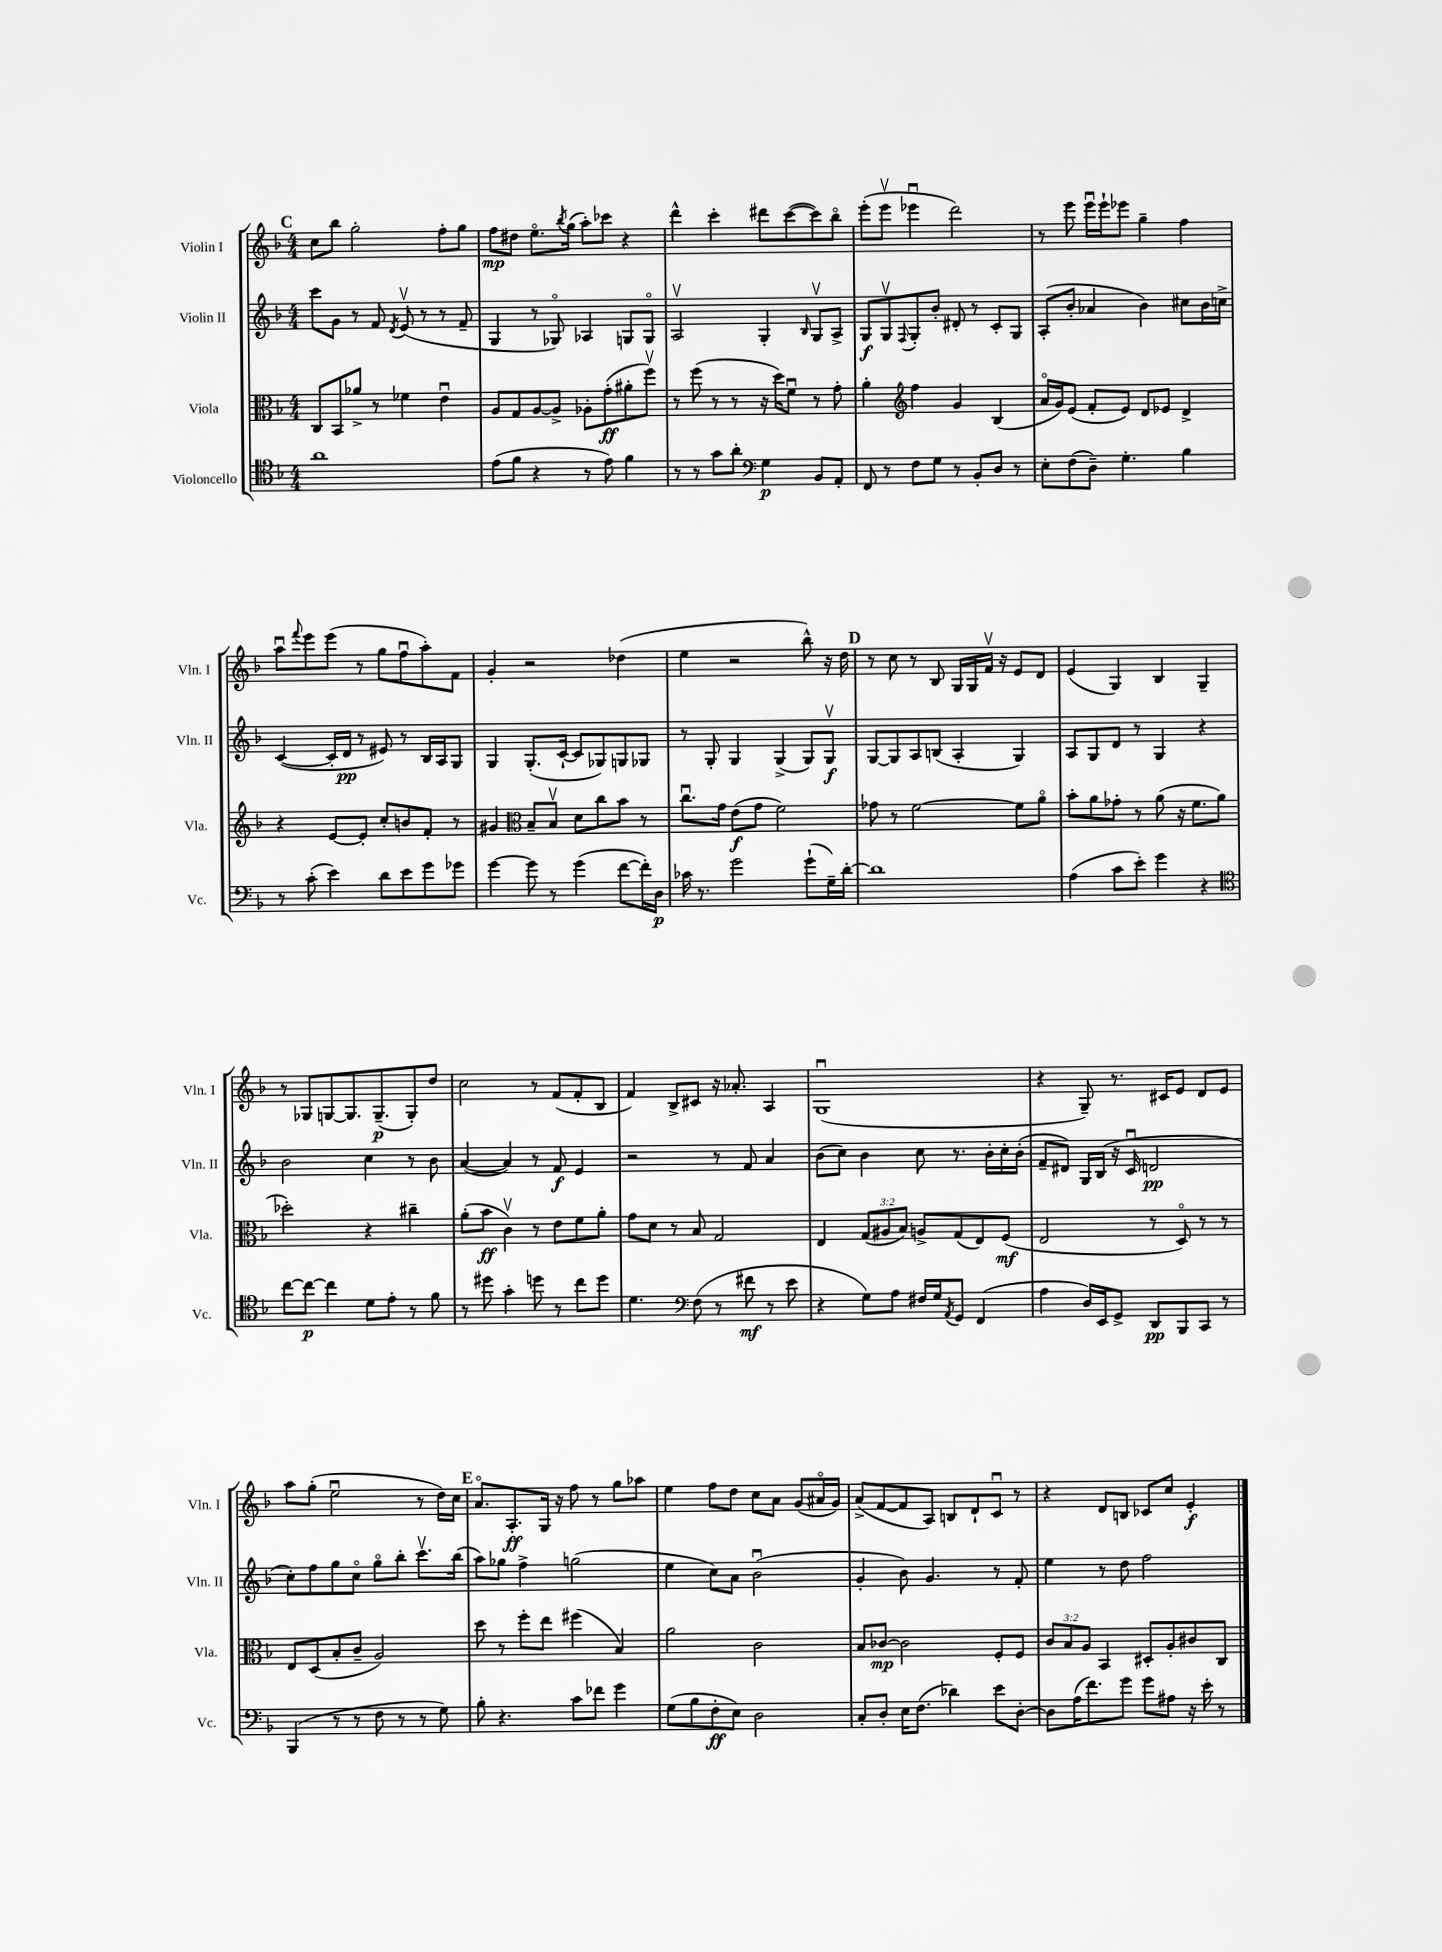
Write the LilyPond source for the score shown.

<<
\new StaffGroup <<
\new Staff = "s0" \with { instrumentName = "Violin I" shortInstrumentName = "Vln. I" } {
    \clef treble \key f \major \numericTimeSignature \time 4/4
    \mark \markup { \bold "C" } c''8 bes''8 g''2-. f''8-. g''8 |
    f''8\mp dis''8 e''8.\flageolet \acciaccatura { bes''8 } g''16( a''8-.) ces'''8 r4 |
    d'''4-^ c'''4-. dis'''8 c'''8~( c'''8) bes''8\flageolet |
    e'''8-.( e'''8\upbow ees'''4\downbow d'''2) |
    r8 e'''8 e'''16\downbow e'''16-! ees'''8 g''4-- f''4 |
    a''8\downbow \appoggiatura { f'''8 } e'''8 e'''8( r8 g''8 f''8\downbow a''8-.) f'8 |
    g'4-. r2 des''4( |
    e''4 r2 bes''8-^) r16 d''16 |
    \mark \markup { \bold "D" } r8 c''8 r8 bes8 g16 g16 f'16\upbow r16 e'8 d'8 |
    e'4( g4) bes4 g4-- |
    r8 ges8 g8~ g8. g8.--\p( g8-.) d''8 |
    c''2 r8 f'8( f'8-. bes8 |
    f'4) bes8-> cis'8 r16 aes'8.-. a4 |
    g1\downbow( |
    r4 g8--) r8. cis'16 e'8 d'8 e'8 |
    a''8 g''8-.( e''2\downbow r8 d''16) c''16 |
    \mark \markup { \bold "E" } a'8.\flageolet a8.-.\ff g16 r16 f''8 r8 g''8 aes''8 |
    e''4 f''8 d''8 c''8 a'8 g'8( ais'16\flageolet g'16) |
    a'8->( f'8~ f'8 a8) b8 d'8-! c'8\downbow r8 |
    r4 d'8 b8 ces'8 c''8 e'4-.\f \bar "|." |
}
\new Staff = "s1" \with { instrumentName = "Violin II" shortInstrumentName = "Vln. II" } {
    \clef treble \key f \major \numericTimeSignature \time 4/4
    \mark \markup { \bold "C" } c'''8 g'8 r8 f'8 \acciaccatura { d'8 } e'8\upbow( r8 r8 f'8-- |
    g4 r8 ges8\flageolet) aes4 g8 g8\flageolet |
    a2\upbow g4-. \grace { bes16 } g8\upbow a8-> |
    g8\f g8\upbow \appoggiatura { f8 } g8-. bes'8-. dis'8-. r8 c'8-. g8 |
    a8-.( bes'8-. aes'4 bes'4) cis''8 bes'16 c''16-> |
    c'4~( c'16-. d'16\pp r8 eis'8) r8 bes16 a16 g8 |
    g4 g8.-.( c'16~-! c'8 ges8) g8 ges8 |
    r8 g8-. g4 g4->( g8) g8\upbow\f |
    \mark \markup { \bold "D" } g8~ g8 a8 b8( a4-. g4) |
    a8 g8 d'8 r8 g4 r4 |
    bes'2 c''4 r8 bes'8 |
    a'4~( a'4) r8 f'8\f e'4 |
    r2 r8 f'8 a'4 |
    bes'8( c''8) bes'4 c''8 r8. bes'16-. c''16-. bes'16-.( |
    f'8-- dis'8) g16 bes16( r16 c'16\downbow d'2\pp |
    c''8-.) f''8 g''8 c''8\flageolet g''8\flageolet bes''8-. c'''8.\upbow bes''16( |
    \mark \markup { \bold "E" } a''8) ges''8 f''4-> g''2( |
    e''4 c''8) a'8 bes'2\downbow( |
    g'4-. bes'8) g'4. r8 f'8-. |
    e''4 r8 d''8 f''2 \bar "|." |
}
\new Staff = "s2" \with { instrumentName = "Viola" shortInstrumentName = "Vla." } {
    \clef alto \key f \major \numericTimeSignature \time 4/4 \override Staff.TupletNumber.text = #tuplet-number::calc-fraction-text
    \mark \markup { \bold "C" } c8 bes,8 aes'8-> r8 fes'4 e'4\downbow |
    a8 g8 a8~ a8-> aes8-. g'8-.\ff( ais'8-. f''8\upbow) |
    r8 f''8( r8 r8 r16 d''16) f'8\downbow r8 g'8-. |
    a'4-. \clef treble f''4 g'4 bes4( |
    a'16\flageolet g'16) e'8( f'8-. e'8) d'8 ees'8 d'4-> |
    r4 e'8~ e'8-. c''8-. b'8 f'8-. r8 |
    gis'4 \clef alto bes8-- bes8\upbow d'8 c''8 bes'8 r8 |
    c''8.\downbow g'16 e'8\f( g'8 f'2) |
    \mark \markup { \bold "D" } ges'8 r8 f'2~ f'8 a'8\flageolet |
    bes'8-. a'8 ges'8-. r8 a'8( r16 f'8. a'8 |
    des''2-.) r4 cis''4-- |
    a'8-.( bes'8\ff c'4\upbow) r8 e'8 f'8 a'8-. |
    g'8 d'8 r8 bes8 g2 |
    e4 \tuplet 3/2 { g8( ais8 bes8) } a8-> g8( e8) f8\mf( |
    e2 r8 d8\flageolet) r8 r8 |
    e8 d8( bes8-. c'8-- a2) |
    \mark \markup { \bold "E" } d''8 r8 f''8-. e''8 fis''4( bes4) |
    a'2 c'2 |
    bes8 ces'8~\mp ces'2 f8-. f8 |
    \tuplet 3/2 { c'8 bes8 a8 } bes,4 dis8-. a8-. cis'8 c8 \bar "|." |
}
\new Staff = "s3" \with { instrumentName = "Violoncello" shortInstrumentName = "Vc." } {
    \clef tenor \key f \major \numericTimeSignature \time 4/4
    \mark \markup { \bold "C" } a'1 |
    e'8( f'8 r4 r8 e'8) f'4 |
    r8 r8 g'8 a'8-. \clef bass g4\p bes,8 a,8-. |
    f,8 r8 f8 g8 r8 bes,8-. d8 r8 |
    e8-. f8( d8--) g4.-. bes4 |
    r8 c'8-.( e'4) d'8 e'8 g'8 ges'8 |
    g'4~ g'8 r8 g'4( f'8~ f'16-.) d16\p |
    ces'16 r8. g'2 g'8-!( g16--) d'16~-. |
    \mark \markup { \bold "D" } d'1 |
    a4( c'8 e'8-.) g'4 r4 |
    \clef tenor c''8~ c''8~\p c''4 d'8 e'8-. r8 f'8 |
    r8 dis''8 g'4-. d''8 r8 c''8 d''8 |
    d'4. \clef bass f8( r8 fis'8\mf r8 e'8 |
    r4 g8) a8 fis16 g16 \acciaccatura { a,8 } g,8 f,4( |
    a4 d16) e,16 g,8-> d,8\pp bes,,8 c,8 r8 |
    bes,,4( r8 r8 f8 r8 r8 g8) |
    \mark \markup { \bold "E" } bes8-. r4. c'8 fes'8 g'4 |
    g8( bes8 f8-.\ff e8) d2 |
    c8-. d8-. e16 f8.( des'4) e'8 d8~-. |
    d8 a16( f'8.) g'8 g'8 ais8 r16 e'16-. r8 \bar "|." |
}
>>
>>
\layout { \context { \Score \remove "Bar_number_engraver" } }
